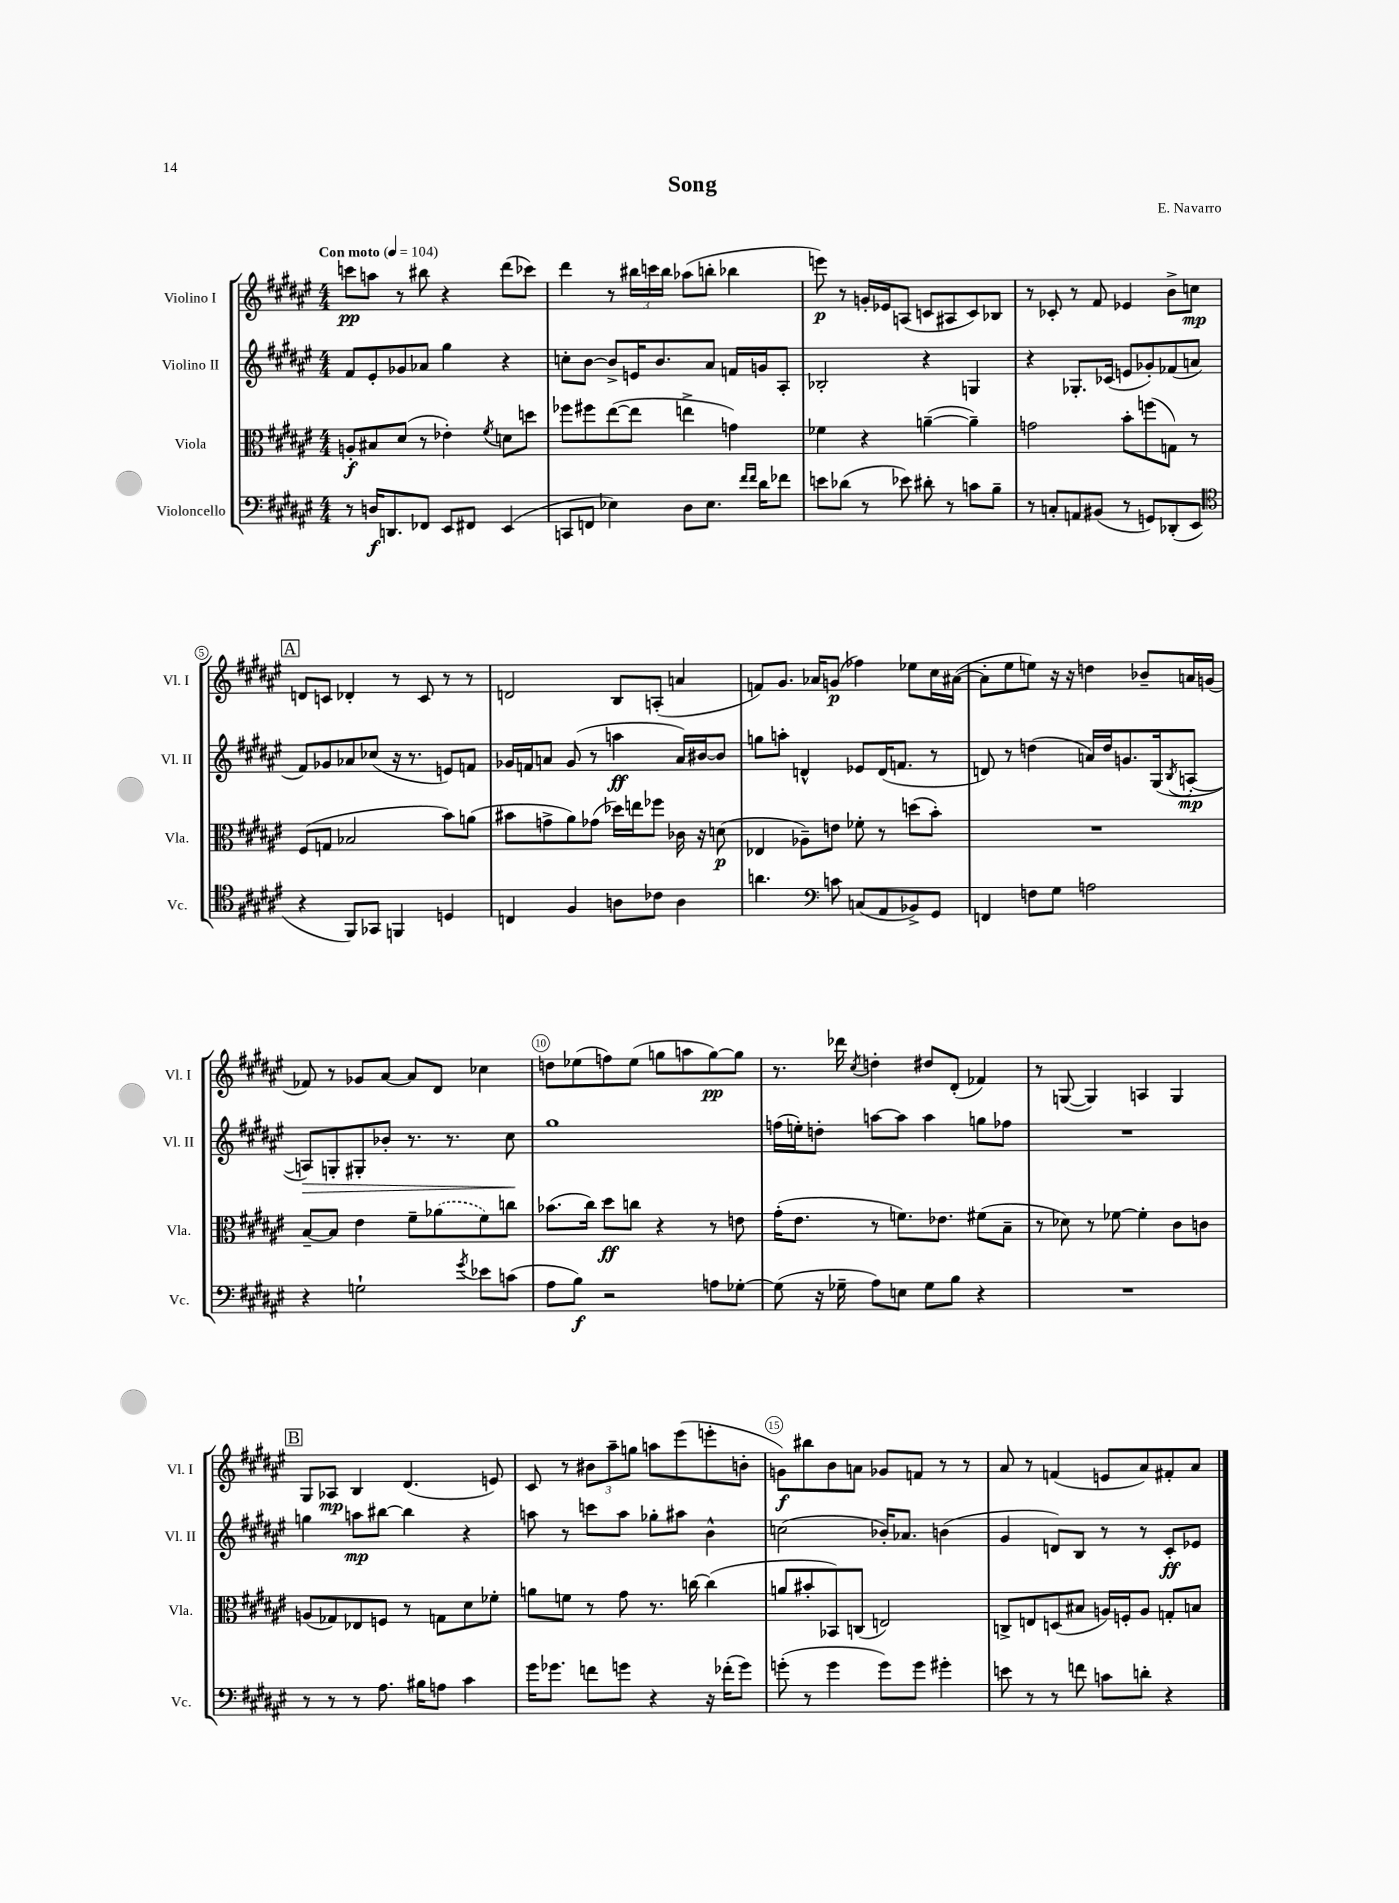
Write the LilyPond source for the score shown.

\header { title = "Song" composer = "E. Navarro" }
<<
\new StaffGroup <<
\new Staff = "s0" \with { instrumentName = "Violino I" shortInstrumentName = "Vl. I" } {
    \clef treble \key fis \major \numericTimeSignature \time 4/4 \tempo "Con moto" 4 = 104
    c'''8\pp a''8 r8 bis''8 r4 dis'''8( ces'''8) |
    dis'''4 r8 \tuplet 3/2 { bis''16 c'''16 bis''16 } aes''8( b''8-. bes''4 |
    e'''8\p) r8 g'16-. ees'16 a8( c'8 ais8 c'8) bes8 |
    r8 ces'8-. r8 fis'8 ees'4 b'8-> c''8\mp |
    \mark \markup { \box "A" } d'8 c'8 des'4-. r8 c'8 r8 r8 |
    d'2 b8 a8-.( a'4 |
    f'8) gis'8. aes'16 g'8\p( fes''4) ees''8 cis''16 ais'16~( |
    ais'8-. eis''8 e''8) r16 r16 d''4 bes'8-- a'16 g'16( |
    fes'8) r8 ges'8 ais'8~ ais'8 dis'8 ces''4 |
    d''8 ees''8( f''8) ees''8( g''8 a''8 g''8~\pp) g''8 |
    r8. des'''16 \acciaccatura { cis''8 } d''4-. dis''8 dis'8-.( fes'4) |
    r8 g8~( g4) a4 g4 |
    \mark \markup { \box "B" } gis8 aes8\mp b4 dis'4.( e'8) |
    cis'8 r8 \tuplet 3/2 { bis'8 ais''8-- g''8 } a''8 eis'''8( e'''8-. b'8-. |
    g'8\f) bis''8 b'8 a'8 ges'8 f'8 r8 r8 |
    ais'8 r8 f'4( e'8 ais'8) fis'8-. ais'8 \bar "|." |
}
\new Staff = "s1" \with { instrumentName = "Violino II" shortInstrumentName = "Vl. II" } {
    \clef treble \key fis \major \numericTimeSignature \time 4/4
    fis'8 eis'8-. ges'8 aes'8 gis''4 r4 |
    c''8-. b'8~ b'8-> e'16 b'8. ais'8 f'16 g'16 ais8-. |
    bes2-. r4 g4 |
    r4 ges8.-. ces'16( e'8 ges'8-.) fes'8( a'8 |
    \mark \markup { \box "A" } fis'8) ges'8 aes'8 ces''8( r16 r8. e'8) f'8 |
    ges'16 f'16 a'8 ges'8( r8 a''4\ff a'16) bis'16~ bis'8 |
    g''8 a''8-. d'4-^ ees'8 d'16( f'8. r8 |
    d'8) r8 d''4( a'16) d''16 g'8. gis16( \acciaccatura { b8 } a8~-.\mp |
    a8\>) g8-. gis8-. bes'8-. r8. r8. cis''8\! |
    gis''1 |
    f''16( e''16-.) d''8-. a''8~ a''8 a''4 g''8 fes''8 |
    R1 |
    \mark \markup { \box "B" } g''4 a''8\mp bis''8~ bis''4 r4 |
    a''8 r8 c'''8 a''8 ges''8-. ais''8 b'4-^ |
    c''2( bes'16-.) aes'8. b'4( |
    gis'4 d'8) b8 r8 r8 cis'8-.\ff ees'8 \bar "|." |
}
\new Staff = "s2" \with { instrumentName = "Viola" shortInstrumentName = "Vla." } {
    \clef alto \key fis \major \numericTimeSignature \time 4/4
    a8-.\f bis8 dis'8( r8 ees'4-.) \acciaccatura { fis'8 } d'8 d''8 |
    fes''8 fis''8 eis''8~( eis''8 e''4-> g'4) |
    fes'4 r4 a'4~--( a'4--) |
    g'2 b'8-. f''8( g8) r8 |
    \mark \markup { \box "A" } fis8( g8 bes2 b'8) a'8( |
    bis'8 g'8-> ais'8) ges'8( des''16) e''16 fes''8 ces'16 r16 d'8\p( |
    ees4 aes8--) e'8 fes'8-. r8 d''8( b'8-.) |
    R1 |
    b8~-- b8 eis'4 fis'8-- \once \slurDashed aes'8( fis'8) c''8 |
    bes'8.( cis''16) dis''8\ff c''8 r4 r8 e'8 |
    gis'16-.( eis'8. r8 f'8.) ees'8. fis'8( b8-- |
    r8 des'8) r8 fes'8~ fes'4-. cis'8 c'8 |
    \mark \markup { \box "B" } a8( ges8) ees8 f8 r8 g8 dis'8 fes'8-. |
    a'8 f'8 r8 gis'8 r8. c''16~ c''4( |
    a'8 bis'8-. bes,8) c8( e2) |
    c8-> e8 d8( bis8 a16) f16-. a8 g8-. b8 \bar "|." |
}
\new Staff = "s3" \with { instrumentName = "Violoncello" shortInstrumentName = "Vc." } {
    \clef bass \key fis \major \numericTimeSignature \time 4/4
    r8 d16\f d,8. fes,8 eis,8 fis,8 eis,4( |
    c,8 f,8 ees4) dis8 ees8. \grace { fis'16 fis'16 } dis'16 fes'8 |
    e'8 des'8( r8 ees'8) dis'8-. r8 c'8 b8-- |
    r8 c8-. a,8 bis,8( r8 g,8) des,8-.( eis,8 |
    \mark \markup { \box "A" } \clef tenor r4 fis,8) ges,8 f,4 d4 |
    c4 fis4 a8 ces'8 a4 |
    a'4. \clef bass c'8 c8( ais,8 bes,8->) gis,8 |
    f,4 f8 gis8 a2 |
    r4 g2-! \acciaccatura { gis'8 } ees'8 c'8( |
    ais8 b8\f) r2 a8 ges8~-. |
    ges8( r16 ges16-- ais8) e8 ges8 b8 r4 |
    R1 |
    \mark \markup { \box "B" } r8 r8 r8 ais8. bis16 a8 cis'4 |
    gis'16 ges'8. f'8 g'8 r4 r16 fes'16-.( g'8) |
    g'8-.( r8 g'4 g'8) g'8 gis'4-. |
    e'8 r8 r8 f'8 c'8 d'8-. r4 \bar "|." |
}
>>
>>
\layout { \context { \Score \override BarNumber.break-visibility = ##(#f #t #t) barNumberVisibility = #(every-nth-bar-number-visible 5) \override BarNumber.stencil = #(make-stencil-circler 0.1 0.3 ly:text-interface::print) } }
